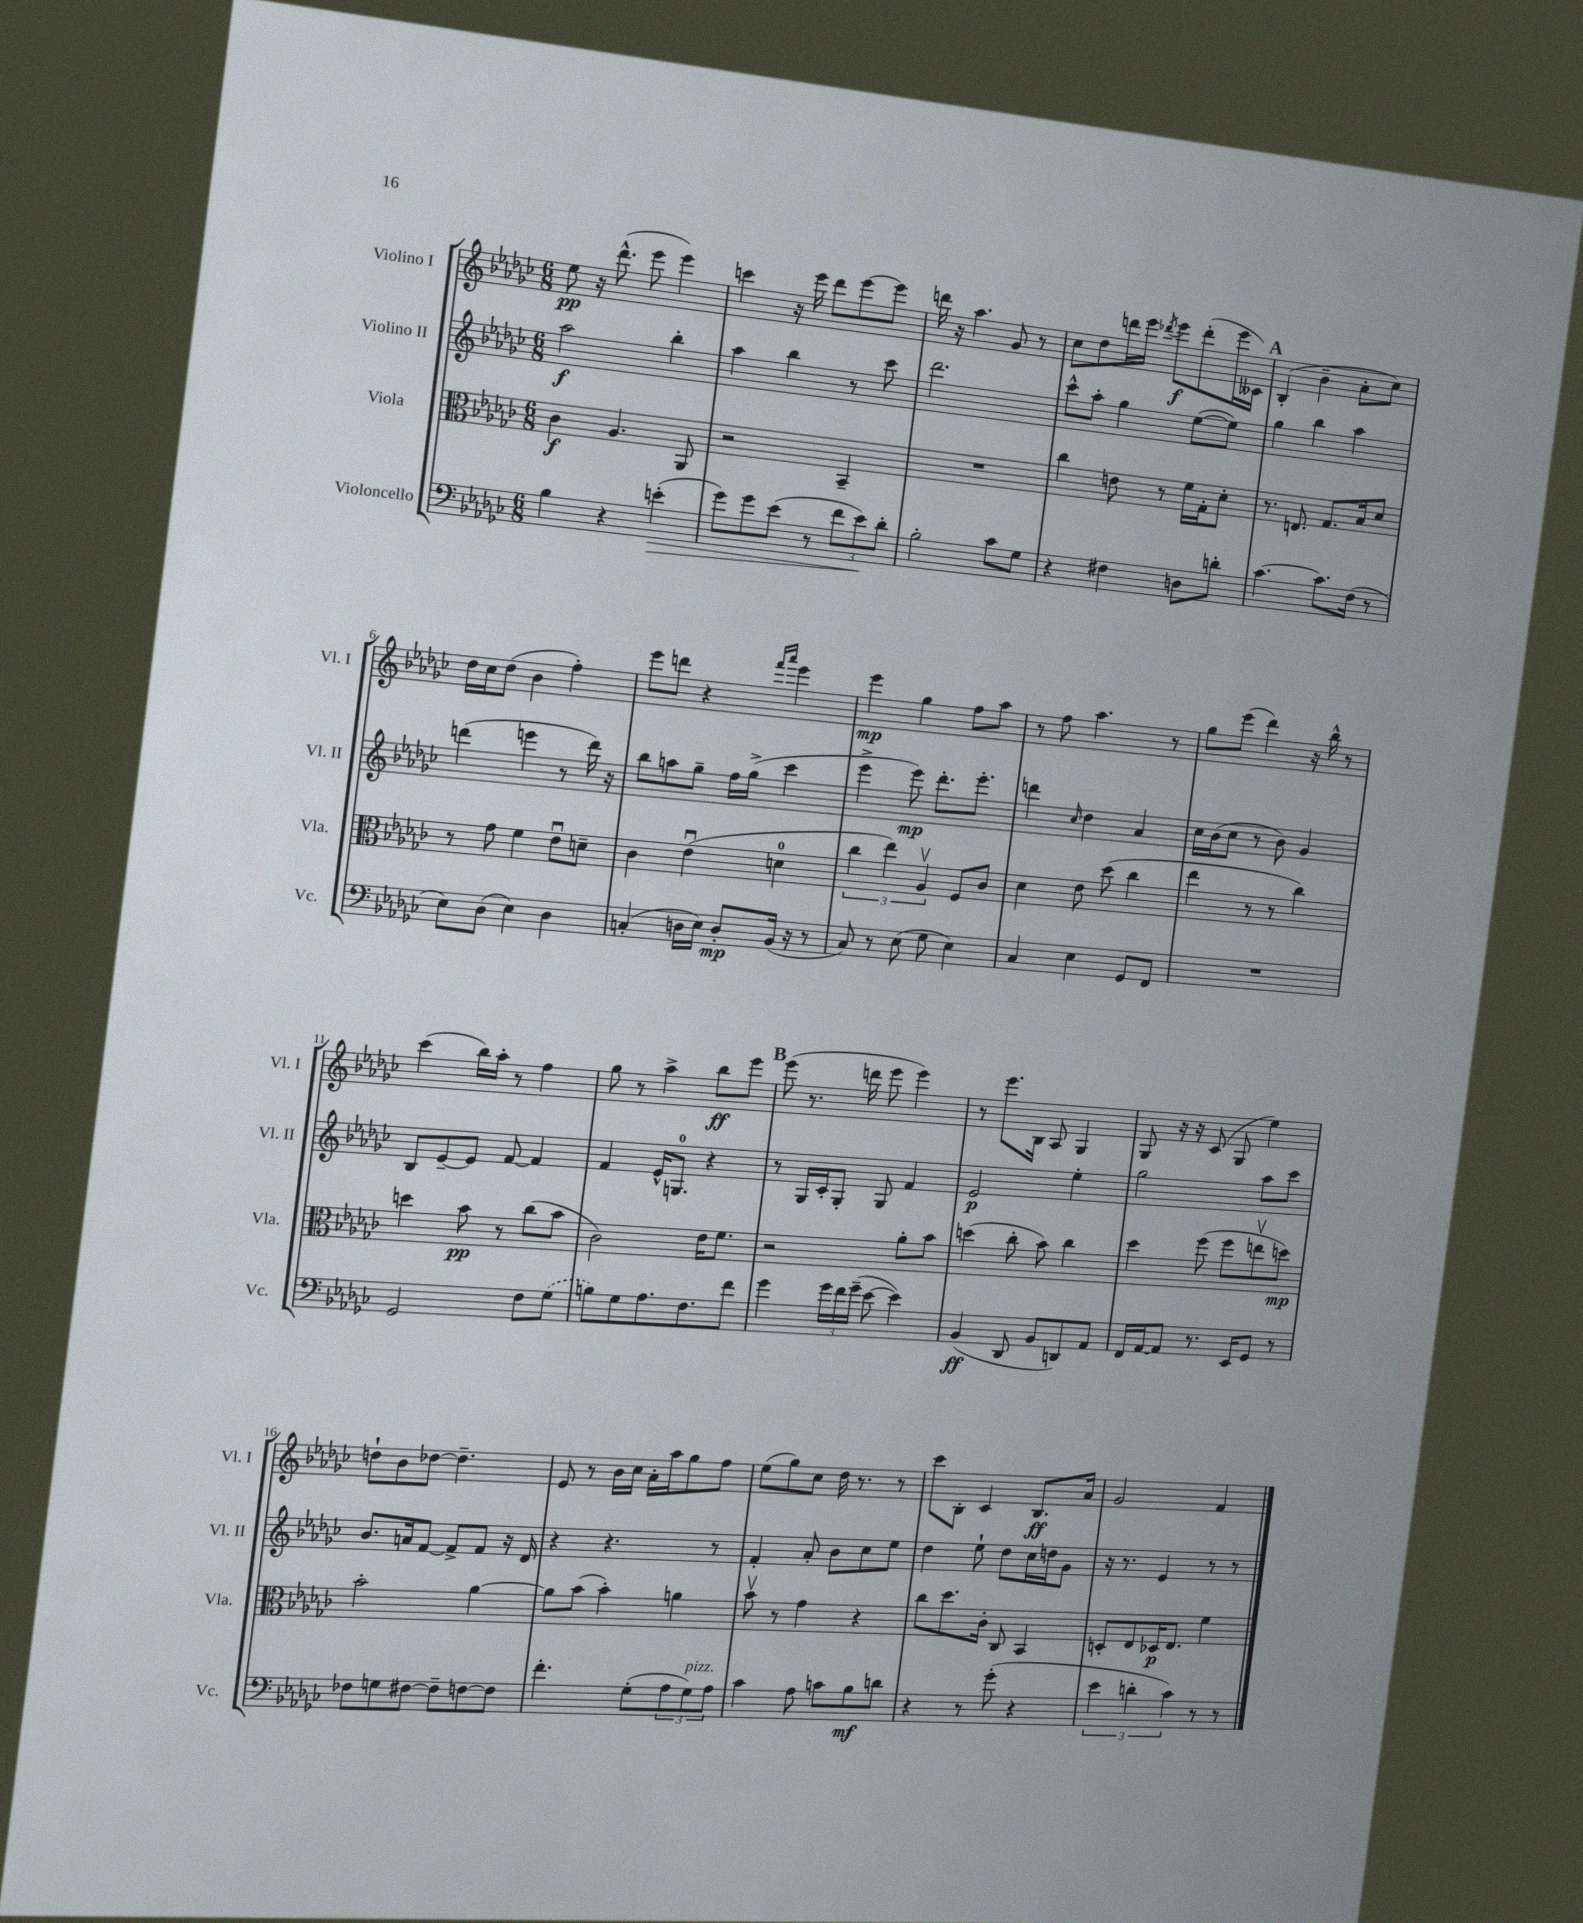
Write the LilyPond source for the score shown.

<<
\new StaffGroup <<
\new Staff = "s0" \with { instrumentName = "Violino I" shortInstrumentName = "Vl. I" } {
    \clef treble \key ges \major \numericTimeSignature \time 6/8
    ees''8\pp r16 des'''8.-^( ees'''8 ees'''4) |
    c'''4 r16 ees'''16 des'''8 ees'''8~ ees'''8 |
    d'''16 r16 aes''4. ges'8 r8 |
    ces''8 des''8 d'''16 ees'''16 \acciaccatura { des'''8 } ees'''8\f des'''8-.( ees'''16 ceses'16) |
    \mark \markup { \bold "A" } bes4-.( bes'4-- aes'8-. ces''8) |
    des''16 ces''16 des''8( bes'4 f''4-.) |
    ees'''8 d'''8 r4 \grace { f'''16 aes'''16 } ees'''4 |
    ees'''4\mp ges''4 f''8 aes''8 |
    r8 f''8 aes''4. r8 |
    ges''8 ees'''8( des'''4) r16 bes''16-^ r8 |
    ces'''4( bes''16) aes''16-. r8 f''4 |
    ges''8 r8 aes''4-> bes''8\ff ees'''8 |
    \mark \markup { \bold "B" } ees'''8( r8. d'''16 ees'''8 ees'''4) |
    r8 ees'''8. bes16 aes8 ges4 |
    ges8 r16 r16 ces'8( ges8 ees''4) |
    d''8-! bes'8 des''8~ des''4.-- |
    ees'8 r8 bes'16 ces''16 aes'16-. aes''16 ges''8 f''8 |
    ees''8( ges''8) ces''8 des''16 r8. r8 |
    ces'''8 bes8-. ces'4 bes8.\ff aes'16 |
    ges'2 f'4 \bar "|." |
}
\new Staff = "s1" \with { instrumentName = "Violino II" shortInstrumentName = "Vl. II" } {
    \clef treble \key ges \major \numericTimeSignature \time 6/8
    aes''2\f bes''4-. |
    aes''4 bes''4 r8 ces'''8 |
    des'''2. |
    ces'''8-^ aes''8-. ges''4 ees''8~( ees''8) |
    \mark \markup { \bold "A" } ges''4 bes''4 aes''4 |
    d'''4( e'''4 r8 d'''16) r16 |
    bes''8 a''8 ges''8-- f''16 ges''16->( ces'''4 |
    ees'''4-> ees'''8\mp) des'''8.-. ees'''8.-. |
    d'''4 \grace { ces''16 } des''4 aes'4 |
    ces''16 bes'16( ces''8 r8 bes'8) ges'4 |
    bes8 ees'8~-- ees'8 f'8~ f'4 |
    f'4 ees'16-^ g8.-0 r4 |
    \mark \markup { \bold "B" } r8 ges16 ces'16-. ges8-. ges8 f'4 |
    ees'2\p ees''4-. |
    ges''2 aes''8 ces'''8 |
    bes'8. a'16 f'8~ f'8-> f'8 r16 des'16 |
    r4 r4. r8 |
    f'4-. aes'8-. bes'8 ces''8 ees''8 |
    des''4 ees''8-! des''8 ces''16 d''16 ges'8 |
    r16 r8. ees'4 r8 r8 \bar "|." |
}
\new Staff = "s2" \with { instrumentName = "Viola" shortInstrumentName = "Vla." } {
    \clef alto \key ges \major \numericTimeSignature \time 6/8
    ces'4\f aes4. aes,8 |
    r2 bes,4-- |
    R2. |
    ces''4 e'8 r8 f'16 ges16-. des'8-. |
    \mark \markup { \bold "A" } r8. e8. ges8. bes16 des'8 |
    r8 ges'8 f'4 ees'8\downbow d'8-- |
    ces'4 ees'4\downbow( d'4-0 |
    \tuplet 3/2 { ces''4 ees''4) aes4\upbow } f8 ces'8 |
    des'4 ees'8 des''8( ces''4 |
    ees''4 r8 r8 ces''4) |
    d''4 bes'8\pp r8 ces''8( bes'8 |
    ces'2) ees'16 f'8. |
    \mark \markup { \bold "B" } r2 aes'8-. bes'8 |
    d''4( ces''8-. bes'8) ces''4 |
    des''4 f''8( f''8 e''8\upbow d''8\mp) |
    bes'2-. aes'4~ |
    aes'8 bes'8( bes'4-.) a'4 |
    bes'8\upbow r8 ges'4 r4 |
    ces''8 des''8. ces'16-. ces8 bes,4 |
    d8-. ees8 des16\p ees8. f'4 \bar "|." |
}
\new Staff = "s3" \with { instrumentName = "Violoncello" shortInstrumentName = "Vc." } {
    \clef bass \key ges \major \numericTimeSignature \time 6/8
    bes4 r4 e'4-.\>( |
    ges'8) ges'8 ees'8( r8 \tuplet 3/2 { f'8 ees'8\!) des'8-. } |
    bes2-. ces'8 ges8 |
    r4 fis4 d8 d'8-. |
    \mark \markup { \bold "A" } ces'4.~ ces'8. f16( r8 |
    ees8) des8( ees4) des4 |
    c4-.( d16 ees16) d8-.\mp bes,16( r16 r8 |
    ces8) r8 ees8( ges8 ees4) |
    ces4 ees4 ges,8 f,8 |
    R2. |
    ges,2 f8 \once \slurDashed ges8( |
    b8) ges8 aes8. f8. f'8 |
    \mark \markup { \bold "B" } ges'4 \tuplet 3/2 { ges'16 f'16 ges'16--( } ees'8~ ees'4) |
    bes,4\ff( des,8 bes,8 d,8) aes,8 |
    f,16 aes,16~ aes,8 r8. ees,16 ges,8 r8 |
    fes8 g8 fis8~ fis8-- f8~ f8 |
    f'4.-. ges8-.( \tuplet 3/2 { aes8 ges8^\markup { \italic "pizz." }) aes8 } |
    ces'4 aes8 c'8 bes8\mf d'8 |
    r4 r8 ges'8-.( r4 |
    \tuplet 3/2 { ees'4 d'4-. ces'4) } r8 r8 \bar "|." |
}
>>
>>
